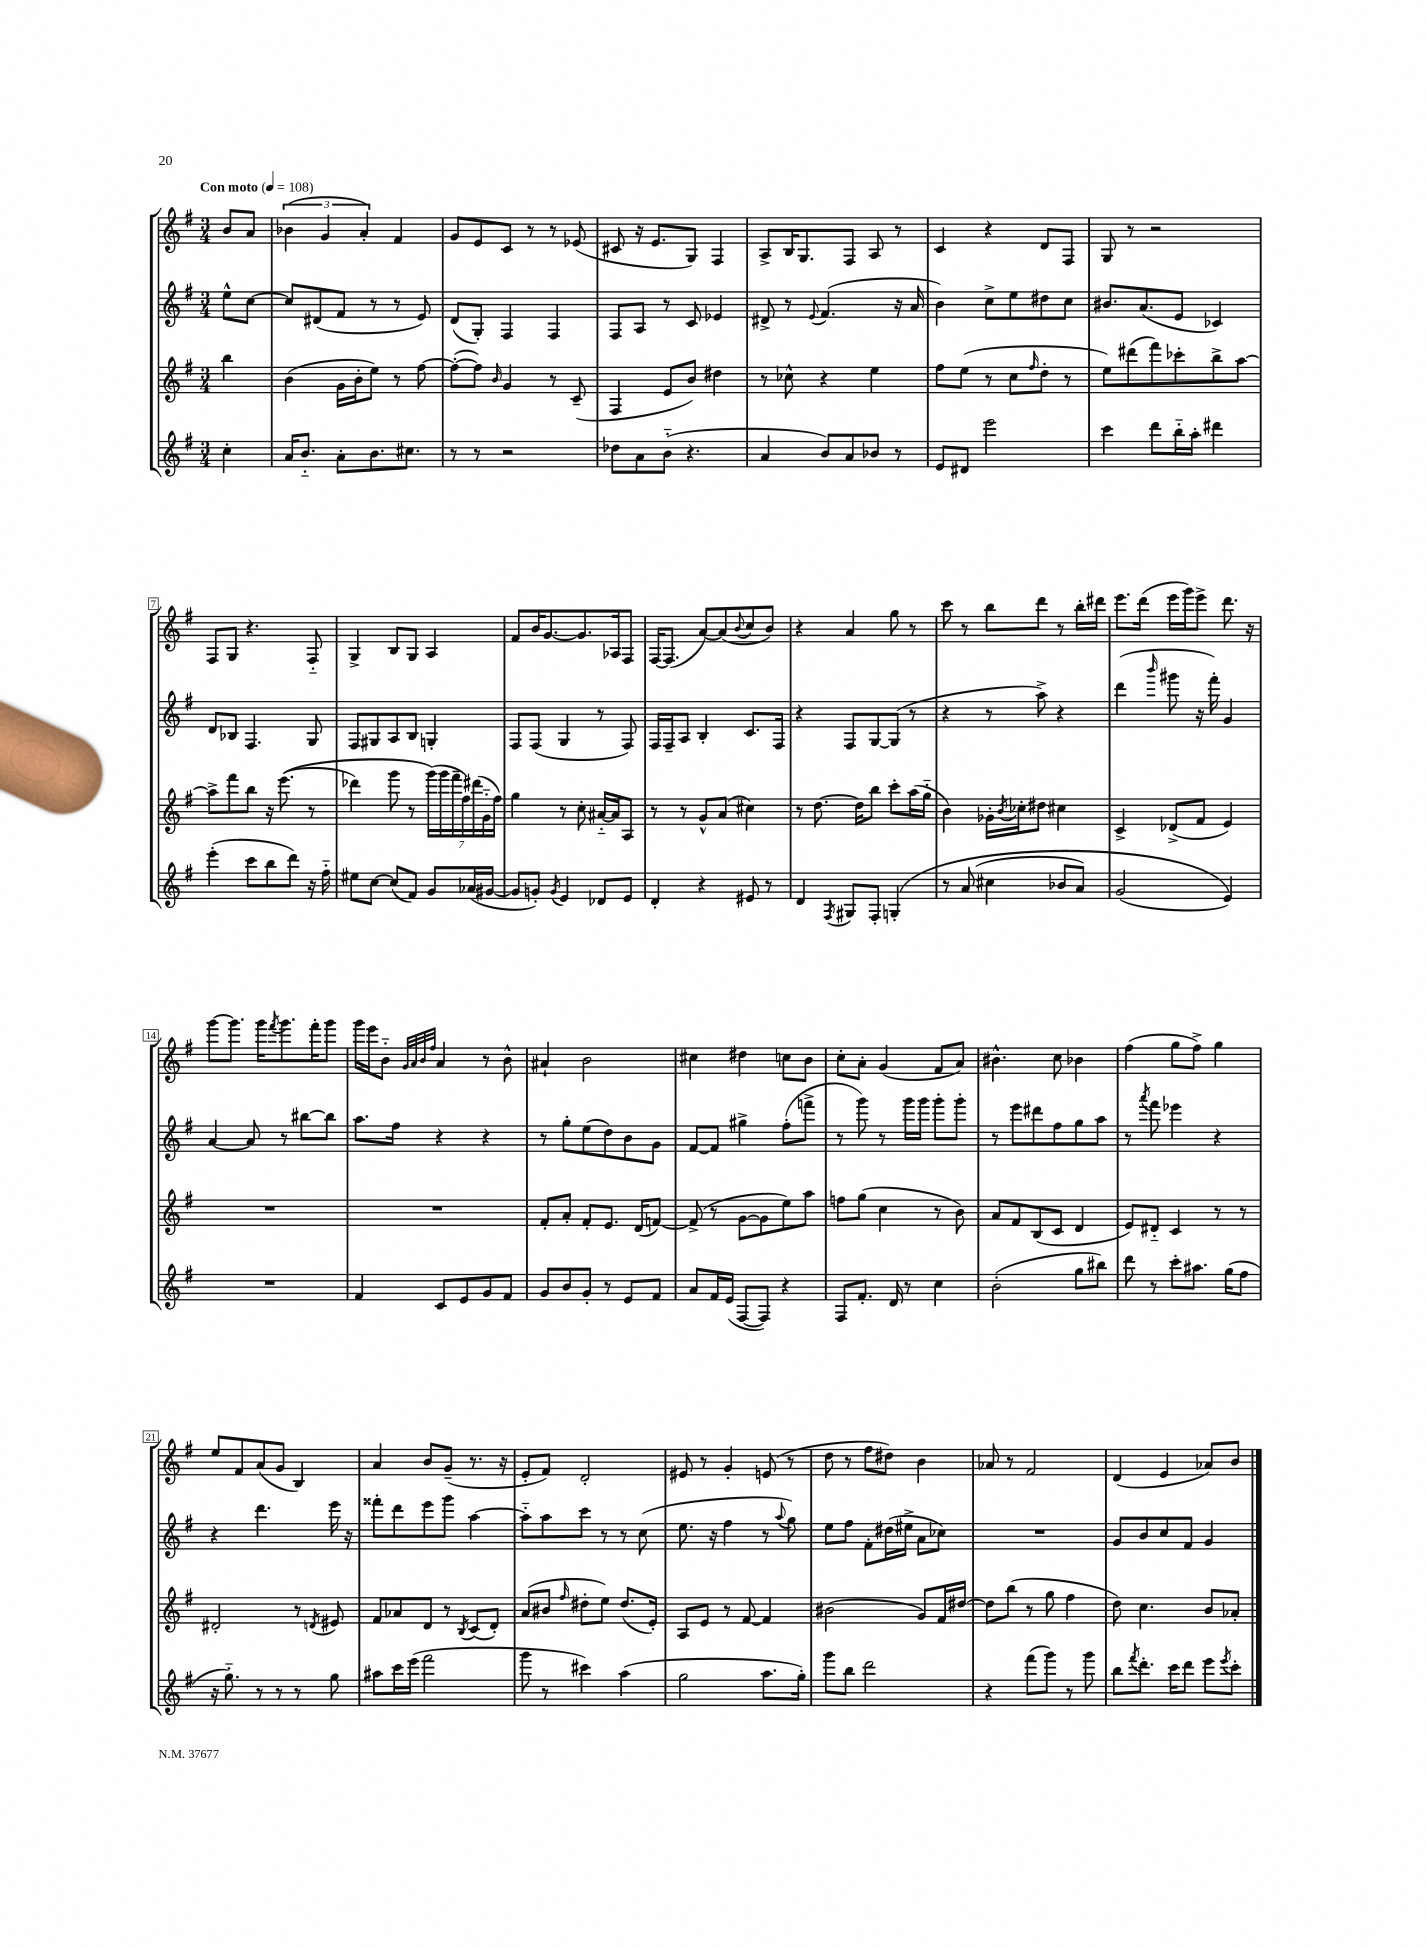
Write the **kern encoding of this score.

**kern	**kern	**kern	**kern
*staff4	*staff3	*staff2	*staff1
*clefG2	*clefG2	*clefG2	*clefG2
*k[f#]	*k[f#]	*k[f#]	*k[f#]
*M3/4	*M3/4	*M3/4	*M3/4
*MM108	*MM108	*MM108	*MM108
4cc'\	4bb\	8ee^^\L	8b/L
.	.	[8cc\J	8a/J
=	=	=	=
16a/LK	(4b\	8cc/]L	(6b-\
8.b'~/J	.	.	.
.	.	(8d#/	.
.	.	.	6g/
8a'\L	16g\LL	8f#/J	.
.	16b'\J	.	.
.	.	.	6a'/)
8.b\	8ee\J)	8r	.
.	8r	8r	4f#/
8.cc#\J	.	.	.
.	[8ff#\	8e/)	.
=	=	=	=
8r	(8ff#'\_L	(8d/L	8g/L
8r	8ff#\]J)	8G'/J)	8e/
.	16qqb/	.	.
2r	4g/	4F#/	8c/J
.	.	.	8r
.	8r	4F#/	8r
.	(8c~/	.	(8e-/
=	=	=	=
8dd-\L	4F#/	8F#/L	8c#/
8a\	.	8A/J	16r
.	.	.	8.e/L
(8b'~\J	8e/L	8r	.
4.r	8b/J)	8c/	8G/J)
.	4dd#\	4e-/	4F#/
=	=	=	=
4a/	8r	8d#^/	8A^/L
.	8cc-^^\	8r	16B/K
.	.	.	8.G/
.	.	8qqe/	.
8b/L)	4r	(4.f#/	.
8a/	.	.	8F#/J
8b-/J	4ee\	.	8A/
8r	.	16r	8r
.	.	16a/	.
=	=	=	=
8e/L	8ff#\L	4b\)	4c/
8d#/J	(8ee\J	.	.
2eee\	8r	8cc^\L	4r
.	8cc\L	8ee\	.
.	16qqff#/	.	.
.	8dd'\J	8dd#\	8d/L
.	8r	8cc\J	8F#/J
=	=	=	=
4ccc\	8ee\L)	8.b#/L	8G/
.	(8ddd#\	.	8r
.	.	(8.a/	.
8ddd\L	8fff#\)	.	2r
16bb'~\L	8ccc-'\	8e/J	.
16aa'\JJ	.	.	.
4ddd#\	8bb^\	4c-/)	.
.	[8aa\J	.	.
=	=	=	=
(4eee'\	8aa^\]L	8d/L	8F#/L
.	8fff#\	8B-/J	8G/J
8ccc\L	8bb\J	4.F#/	4.r
8bb\	16r	.	.
.	&((8.eee\	.	.
8ddd\J)	.	.	.
16r	8r	8G/	8F#'~/
16ff#'~\	.	.	.
=	=	=	=
8ee#\L	4ddd-\)	8F#/L	4G^/
[8cc\J	.	8G#/	.
(8cc/]L	8ggg\	8A/	8B/L
8f#/J)	8r	8B/J	8G/J
8g/L	(28ggg\LL&)	4G'/	4A/
.	28ggg\	.	.
.	28fff#~\	.	.
.	28ff#\)	.	.
(16a-/L	.	.	.
.	(28ddd#\	.	.
.	28g'~\	.	.
[16g#/JJ	.	.	.
.	28ff#\JJ)	.	.
=	=	=	=
8g#/]L	4gg\	8F#/L	8f#/L
8g'/J)	.	(8F#/J	16b/K
.	.	.	[8.g/
8qg/	.	.	.
4e/	8r	4G/	.
.	8cc'\	.	8.g/]
8d-/L	[16a#'~/LL	8r	.
.	16a#/]J	.	16A-/k
8e/J	8A/J	8F#/)	8F#/J
=	=	=	=
4d'/	8r	16F#/LL	[16F#/LK
.	.	16F#~/J	(8.F#/]J
.	8r	8A/J	.
4r	8g^^/L	4B'/	[8a/L)
.	(8a/J	.	(8a/]
.	.	.	8qqb/
8e#/	4cc#\)	8.c/L	8cc/
8r	.	.	8b/J)
.	.	16F#/Jk	.
=	=	=	=
4d/	8r	4r	4r
.	[8.dd\	.	.
8qF#/	.	.	.
8G#/L	.	8F#/L	4a/
.	16dd\]LK	.	.
8F#'/J	8bb\J	[8G/	.
&(4G'/	8ccc'\L	(8G/]J	8gg\
.	(16aa\L	8r	8r
.	16gg'~\JJ	.	.
=	=	=	=
8r	4b\)	4r	8ccc\
(8a/	.	.	8r
4cc#\	16g-'\LL	8r	8bb\L
.	8qb/	.	.
.	16cc-'\J	.	.
.	8dd#\J	8aa^\)	8ddd\J
8b-/L	4cc#\	4r	8r
8a/J)	.	.	16bb'\LL
.	.	.	16ddd#\JJ
=	=	=	=
(2g/	4c^/	(4ddd\	8.eee\L
.	.	.	(16ddd\Jk
.	.	16qqbbb/	.
.	(8d-^/L	8ggg#\	16eee\LL
.	.	.	16ggg\J)
.	8f#/J	16r	8eee^\J
.	.	16fff#'\)	.
4e/)&)	4e/)	4g/	8.ddd\
.	.	.	16r
=	=	=	=
2.r	2.r	[4a/	[8ggg\L
.	.	.	8.ggg\]J
.	.	8a/]	.
.	.	.	16ggg\LK
.	.	.	8qfff#/
.	.	8r	8.ggg\
.	.	[8bb#\L	.
.	.	.	16fff#'\K
.	.	8bb#\]J	8ggg\J
=	=	=	=
4f#/	2.r	8.aa\L	16ggg\LL
.	.	.	16eee\J
.	.	.	8b'~\J
.	.	16ff#\Jk	.
.	.	.	32qqg/LLL
.	.	.	32qqa/
.	.	.	32qqb/
.	.	.	32qqff#/JJJ
8c/L	.	4r	4a/
8e/	.	.	.
8g/	.	4r	8r
8f#/J	.	.	8b^^\
=	=	=	=
8g/L	8f#'/L	8r	4a#`/
8b/	8a'/J	8gg'\L	.
8g'/J	8f#'/L	(8ee\	2b\
8r	8.e/J	8dd\)	.
8e/L	.	8b\	.
.	(16d/LK	.	.
8f#/J	[8f/J)	8g\J	.
=	=	=	=
8a/L	(8f^/]	[8f#/L	4cc#\
16f#/L	8r	8f#/]J	.
(16e/JJ	.	.	.
[8F#/L	[8g\L	4gg#^\	4dd#\
8F#/]J)	8g\]	.	.
4r	8ee\)	(8ff#'\L	8cc\L
.	8aa\J	8fff^\J	8b\J
=	=	=	=
8F#/L	8ff\L	8r	8cc'\L
8.f#'/J	(8gg\J	8ggg\)	8a'\J
.	4cc\	8r	(4g/
16d/	.	.	.
8r	.	16ggg\LL	.
.	.	16ggg\JJ	.
4cc\	8r	8ggg'\L	8f#/L
.	8b\)	8ggg'\J	8a/J)
=	=	=	=
(2b'\	8a/L	8r	4.b#^^\
.	8f#/	8eee\L	.
.	(8B/	8ddd#\	.
.	8c/J	8ff#\	8cc\
8gg\L	4d/	8gg\	4b-\
8bb#\J)	.	8aa\J	.
=	=	=	=
8ddd\	8e/L)	8r	(4ff#\
.	.	8qaaa/	.
8r	8d#'~/J	8fff#\	.
8ccc'\L	4c/	4eee-\	8gg\L
8.aa#\J	.	.	8ff#^\J)
.	8r	4r	4gg\
(16gg\LK	.	.	.
8ff#\J	8r	.	.
=	=	=	=
16r	2d#'/	4r	8ee/L
8.gg'~\)	.	.	.
.	.	.	8f#/
8r	.	4.ddd\	(8a/
8r	.	.	8g/J
8r	8r	.	4B/)
.	8qd/	.	.
8gg\	8e#/	16eee\	.
.	.	16r	.
=	=	=	=
8aa#\L	8f#/L	8fff##'\L	4a/
16ccc\L	8a-/	8ddd\	.
(16eee\JJ	.	.	.
2fff#\	8d/J	8eee\	8b/L
.	8r	8ggg\J	(8g~/J
.	8qB/	.	.
.	(8c/L	[4aa\	8.r
.	8d'/J)	.	.
.	.	.	16r
=	=	=	=
8ggg\	(8a/L	8aa'~\]L	8e'/L
8r	8b#/J	8aa\	8f#/J)
.	16qqff#/	.	.
4ccc#\)	8dd#'\L	8ccc\J	2d'/
.	8ee\J)	8r	.
(4aa\	(8.dd#/L	8r	.
.	.	(8cc\	.
.	16e'/Jk)	.	.
=	=	=	=
2gg\	8A/L	8.ee\	8e#/
.	8e/J	.	8r
.	.	16r	.
.	8r	4ff#\	4g'/
.	[8f#/	.	.
8.aa\L	4f#/]	8r	(8e/
.	.	8qqaa/	.
.	.	8gg\)	8r
16gg'\Jk)	.	.	.
=	=	=	=
8ggg\L	(2b#\	8ee\L	8dd\
8bb\J	.	8ff#\J	8r
2ddd\	.	8f#'\L	8ff#\L
.	.	(16dd#\L	8dd#\J)
.	.	16ee#^\JJ	.
.	8g/L)	8a\L	4b\
.	16f#/L	8cc-\J)	.
.	[16dd#/JJ	.	.
=	=	=	=
4r	8dd#\]L	2.r	8a-/
.	(8bb\J	.	8r
(8fff#\L	8r	.	2f#/
8ggg\J)	8gg\	.	.
8r	4ff#\	.	.
8ggg\	.	.	.
=	=	=	=
8bb\L	8dd\)	8g/L	(4d/
8qfff#/	.	.	.
8.ddd'\J	4.cc\	8b/	.
.	.	8cc/	4e/
16ccc\LK	.	.	.
8ddd\J	.	8f#/J	.
8eee\L	8b/L	4g/	8a-/L)
8qeee/	.	.	.
8ccc'\J	8a-'/J	.	8b/J
==	==	==	==
*-	*-	*-	*-
